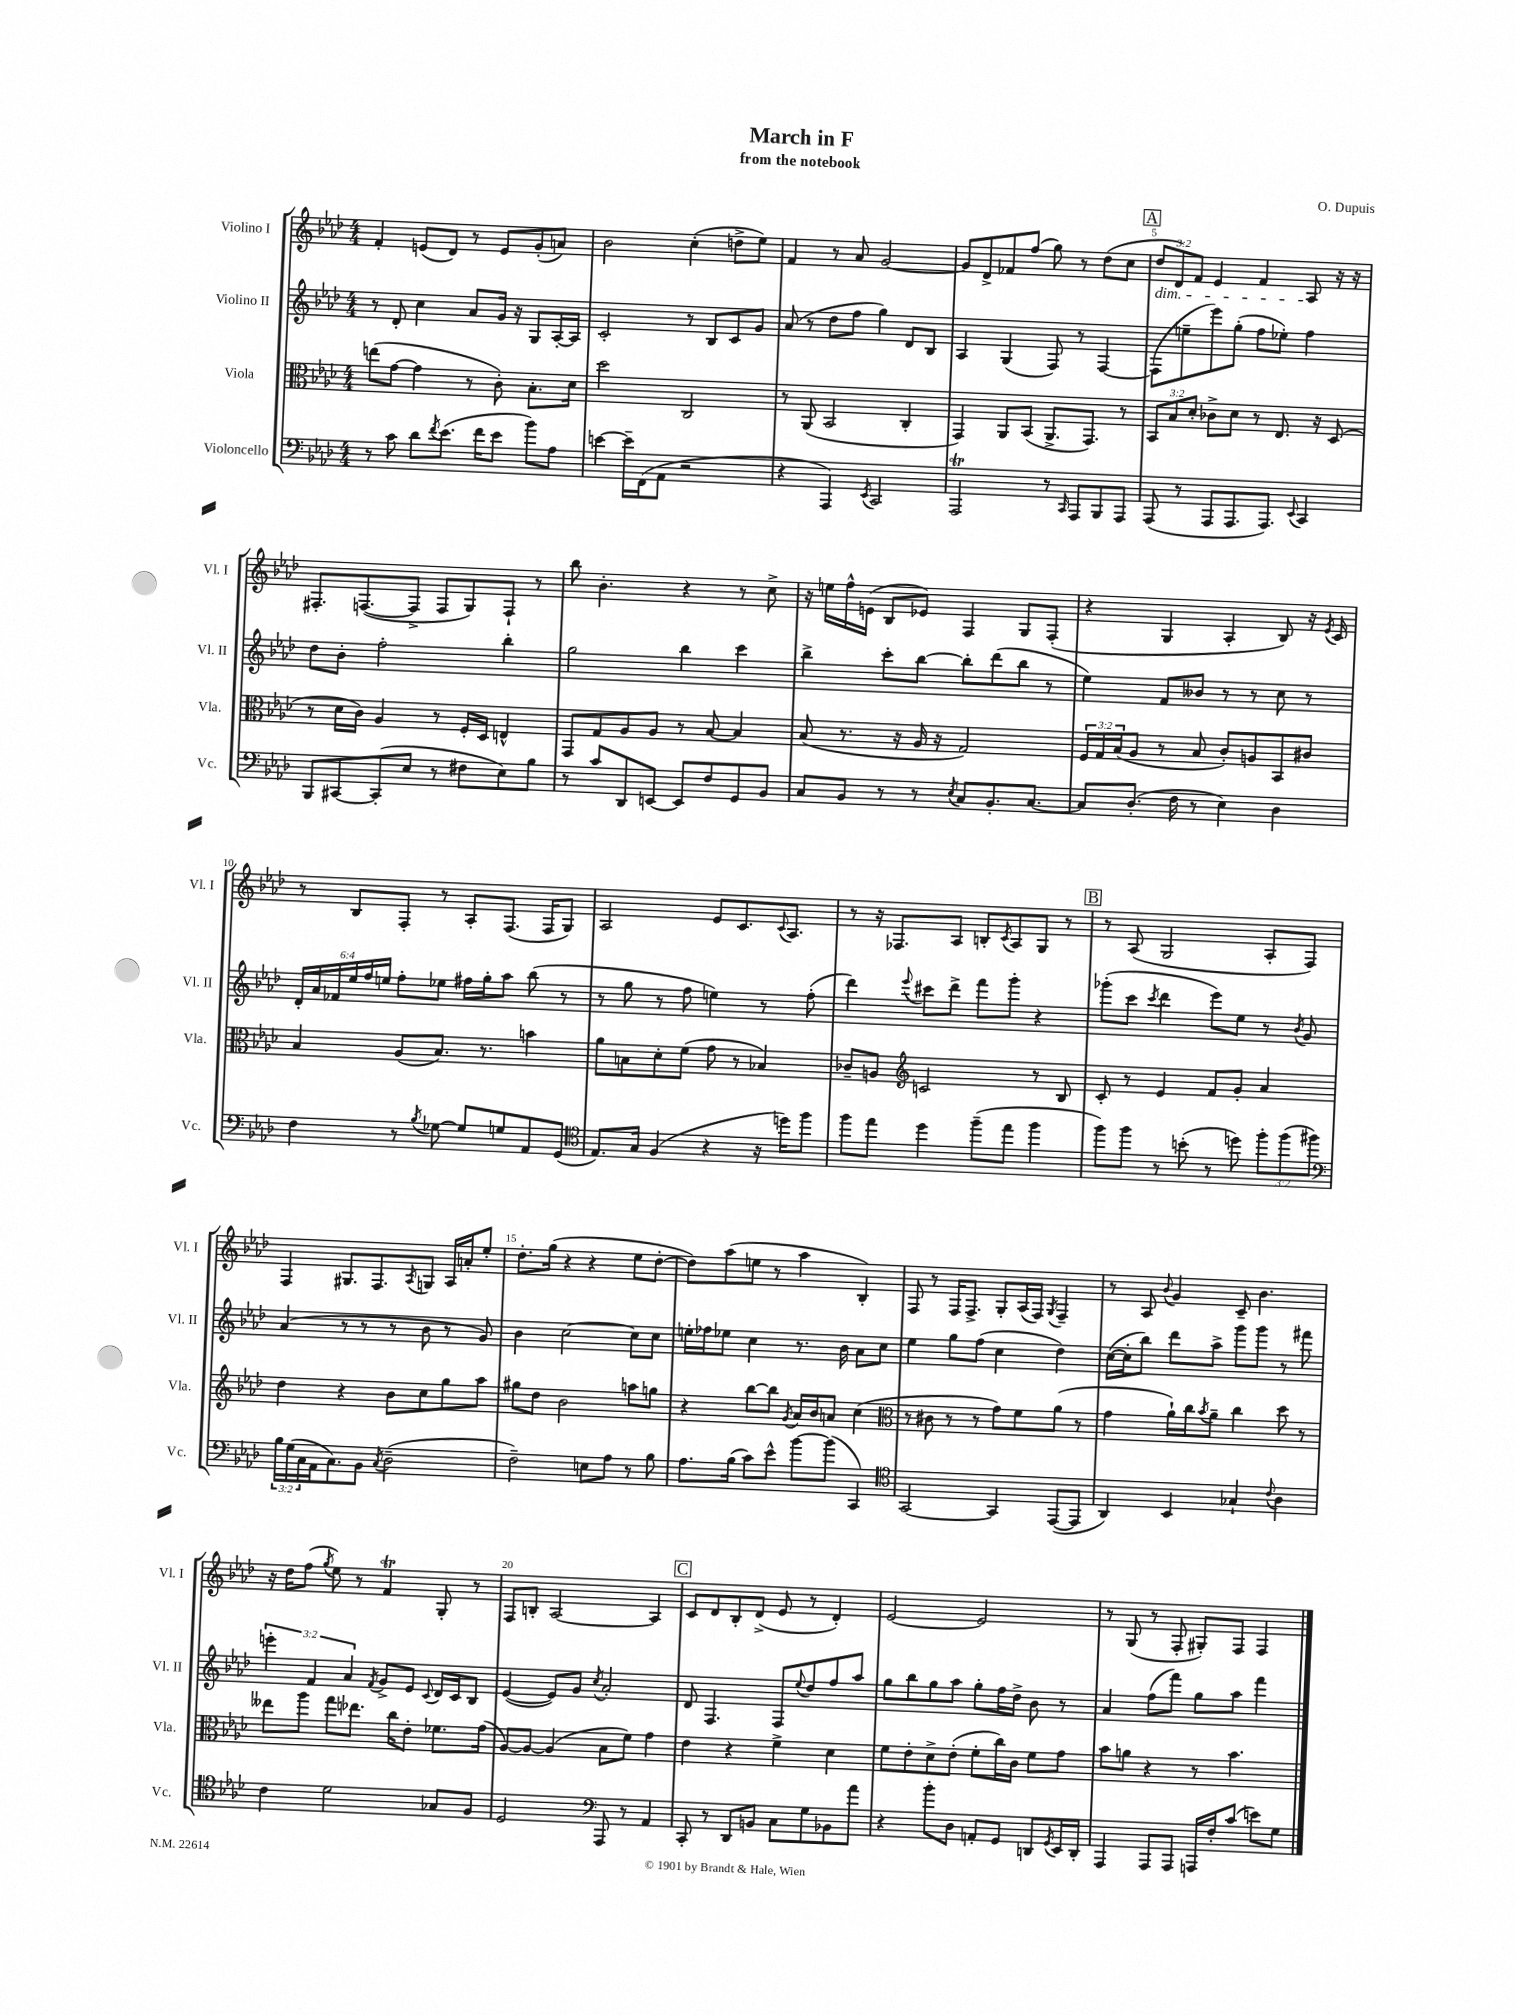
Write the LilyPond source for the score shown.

\header { title = "March in F" composer = "O. Dupuis" subtitle = "from the notebook" }
<<
\new StaffGroup <<
\new Staff = "s0" \with { instrumentName = "Violino I" shortInstrumentName = "Vl. I" } {
    \clef treble \key aes \major \numericTimeSignature \time 4/4 \override Staff.TupletNumber.text = #tuplet-number::calc-fraction-text
    f'4-. e'8( des'8) r8 e'8 g'8-.( a'8) |
    bes'2 c''4-.( d''8-> ees''8) |
    f'4 r8 aes'8 g'2~ |
    g'8 des'8-> fes'8 f''8( g''8) r8 des''8( c''8 |
    \mark \markup { \box "A" } \tuplet 3/2 { des''8\dim des'8) f'8 } ees'4 f'4 aes8\! r16 r16 |
    fis8.-. f8.~( f8-> f8 g8) f8-! r8 |
    bes''8 bes'4.-. r4 r8 c''8-> |
    r16 e''16 f''16-^ e'16( bes8 ees'8) f4 g8 f8-.( |
    r4 g4 aes4-. bes8) r16 \acciaccatura { ees'8 } c'16 |
    r8 bes8 f8-. r8 aes8-. f8.( f16 g8) |
    aes2 ees'8 c'8. \appoggiatura { c'8 } aes8. |
    r8 r16 fes8. aes8 b8-. \acciaccatura { c'8 } aes8 g8 r8 |
    \mark \markup { \box "B" } r8 aes8( g2 aes8-. f8) |
    f4 gis8. f8. \acciaccatura { aes8 } g8 aes16 a'16-. ees''8-. |
    des''8.-. g''16( r4 r4 ees''8 des''8~-. |
    des''8) aes''8( e''8 r8 aes''4 bes4-.) |
    f8 r8 f16 f8.-> g8-. aes16( f16) \acciaccatura { g8 } f4-- |
    r8 aes8 \appoggiatura { bes'8 } g'4 c'8-- bes'4. |
    r16 des''16 f''8( \acciaccatura { g''8 } ees''8) r8 f'4\trill g8-. r8 |
    f8 b8-. aes2~ aes4 |
    \mark \markup { \box "C" } c'8 des'8 bes8-. des'8->( ees'8 r8 des'4-.) |
    ees'2~ ees'2 |
    r8 g8( r8 f8-. gis8-.) f8 f4 \bar "|." |
}
\new Staff = "s1" \with { instrumentName = "Violino II" shortInstrumentName = "Vl. II" } {
    \clef treble \key aes \major \numericTimeSignature \time 4/4 \override Staff.TupletNumber.text = #tuplet-number::calc-fraction-text
    r8 des'8-. c''4 aes'8 g'16 r16 g8 aes16~-. aes16 |
    c'2-. r8 bes8 c'8 g'8 |
    aes'8( r8 des''8 f''8 g''4) des'8 bes8 |
    aes4 g4( f8) r8 f4~ |
    \mark \markup { \box "A" } f8( e''8-- ees'''8) g''8-.( f''8 ees''8-.) f''4 |
    des''8 bes'8-. f''2-. bes''4-. |
    g''2 bes''4 c'''4 |
    bes''4-> c'''8-. bes''8~ bes''8-. des'''8( bes''8 r8 |
    ees''4) f'8 beses'8 r8 r8 c''8 r8 |
    \tuplet 6/4 { des'16-. aes'16 fes'16 ees''16 f''16 e''16 } f''8-. ees''8 fis''16 g''16-. aes''8 bes''8( r8 |
    r8 g''8 r8 f''8 e''4) r8 f''8-.( |
    des'''4) \appoggiatura { ees'''8 } cis'''8 des'''8-> f'''8 g'''8-. r4 |
    \mark \markup { \box "B" } ges'''8-.( c'''8 \acciaccatura { c'''8 } des'''4 ees'''8) ees''8 r8 \acciaccatura { bes'8 } g'8 |
    aes'4( r8 r8 r8 bes'8 r8 g'8) |
    bes'4 c''2~ c''8 c''8 |
    e''16-. fes''16 ees''8 c''4 r8. bes'16 aes'8 c''8 |
    ees''4 g''8 f''8( c''4 des''4) |
    c''16~( c''16-. bes''8) des'''8 aes''8-> g'''8 g'''8 r8 fis'''8 |
    \tuplet 3/2 { e'''4-. f'4 aes'4 } \acciaccatura { f'8 } g'8-> ees'8 \appoggiatura { c'8 } des'16 c'16 bes8 |
    ees'4~( ees'8) g'8 \acciaccatura { c''8 } aes'2-. |
    \mark \markup { \box "C" } des'8 f4. f8 \appoggiatura { ees''8 } des''8 f''8 aes''8 |
    g''8 bes''8 g''8 aes''8 g''8-. f''16 des''16-> bes'8 r8 |
    aes'4 f''8( f'''8) g''8 aes''8 f'''4 \bar "|." |
}
\new Staff = "s2" \with { instrumentName = "Viola" shortInstrumentName = "Vla." } {
    \clef alto \key aes \major \numericTimeSignature \time 4/4 \override Staff.TupletNumber.text = #tuplet-number::calc-fraction-text
    e''8( g'8~ g'4 r8 c'8-.) bes8.-. des'16 |
    des''2 c2 |
    r8 aes,8( bes,2 c4-. |
    g,4) aes,8 bes,8( aes,8.-> g,8.) r8 |
    \mark \markup { \box "A" } \tuplet 3/2 { bes,8 bes8 des'8-. } ces'8-> des'8 r8 ees8. r16 des8( |
    r8 des'16 c'16) aes4 r8 f16-. des16 e4-^ |
    g,8 g8 aes8 aes8 r8 bes8~ bes4 |
    bes8( r8. r16 aes16 r16 g2) |
    \tuplet 3/2 { f16 g16 bes16( } aes8 r8 bes8 c'8-.) a8 bes,8 cis'8 |
    bes4 aes8( bes8.) r8. b'4 |
    aes'8 b8 des'8-. f'8( g'8 r8 bes4) |
    ces'8-- a8 \clef treble c'2 r8 bes8 |
    \mark \markup { \box "B" } c'8-. r8 ees'4 f'8 g'8-. aes'4 |
    des''4 r4 bes'8 c''8 g''8 aes''8 |
    gis''8 des''8 bes'2 a''8 g''8 |
    r4 bes''8~ bes''8 \acciaccatura { g'8 } aes'16 bes'16 a'8 c''4( |
    \clef alto r8 cis'8 r8 r8 g'8) f'8 aes'8( r8 |
    g'4 aes'16-!) c''16 \acciaccatura { bes'8 } aes'8-- c''4 des''8 r8 |
    eeses''8 aes''8 g''8 ees''8. c''16 ees'8-. fes'8. g'16( |
    aes8~) aes8~ aes4( bes8 f'8) g'4 |
    \mark \markup { \box "C" } ees'4 r4 f'4-> des'4 |
    f'8 ees'8-. des'8-> ees'8-.( f'8-. c''16) c'16 f'8 g'8 |
    bes'8 a'8 r4 r8 bes'4. \bar "|." |
}
\new Staff = "s3" \with { instrumentName = "Violoncello" shortInstrumentName = "Vc." } {
    \clef bass \key aes \major \numericTimeSignature \time 4/4 \override Staff.TupletNumber.text = #tuplet-number::calc-fraction-text
    r8 c'8 des'8 \acciaccatura { f'8 } ees'8.( f'16 ees'8 bes'8) aes8 |
    e'4~ e'16-- f,16( aes,8 r2 |
    r4 aes,,4) \acciaccatura { ees,8 } c,2 |
    aes,,2\trill r8 \grace { c,16 } aes,,8 bes,,8 aes,,8 |
    \mark \markup { \box "A" } aes,,8( r8 aes,,8 aes,,8. aes,,8.) \appoggiatura { ees,8 } c,4 |
    bes,,8 cis,8~ cis,8-.( ees8 r8 fis8 ees8) bes8 |
    r8 c'8 des,8 e,8~ e,8 f8 g,8 bes,8 |
    c8 bes,8 r8 r8 \acciaccatura { ees8 } c8 bes,8.-. c8.~ |
    c8 des8.-.( f16 r8 ees4) des4 |
    f4 r8 \acciaccatura { bes8 } ges8~ ges8 g8 aes,8 g,8( |
    \clef tenor ees8.) g16 f4( r4 r16 d''16) f''8 |
    f''8 ees''8 des''4 f''8--( ees''8 f''4 |
    \mark \markup { \box "B" } f''8) f''8 r8 b'8-.( r8 d''8) \tuplet 3/2 { f''8-. f''8( fis''8) } |
    \clef bass \tuplet 3/2 { bes16 g16( c16 } aes,16 c8.) bes,8 \acciaccatura { c8 } des2--( |
    f2--) e8 aes8 r8 bes8 |
    aes8. bes16( c'8) ees'8-^ bes'8~ bes'8( c,4) |
    \clef tenor g,2~ g,4 ees,8~( ees,8 |
    aes,4) bes,4 ges4-! \appoggiatura { c'8 } aes4 |
    c'4 des'2 ges8 f8 |
    des2 \clef bass aes,,8 r8 aes,4 |
    \mark \markup { \box "C" } c,8-. r8 des,8 b,8 c8 g8 bes,8 aes'8 |
    r4 bes'8-. des8 a,8-. g,8 d,8 \acciaccatura { g,8 } ees,16 d,16-. |
    aes,,4 aes,,8 aes,,8 a,,16 f16-. c'8( e'8) g8 \bar "|." |
}
>>
>>
\layout { \context { \Score \override BarNumber.break-visibility = ##(#f #t #t) barNumberVisibility = #(every-nth-bar-number-visible 5) } }
